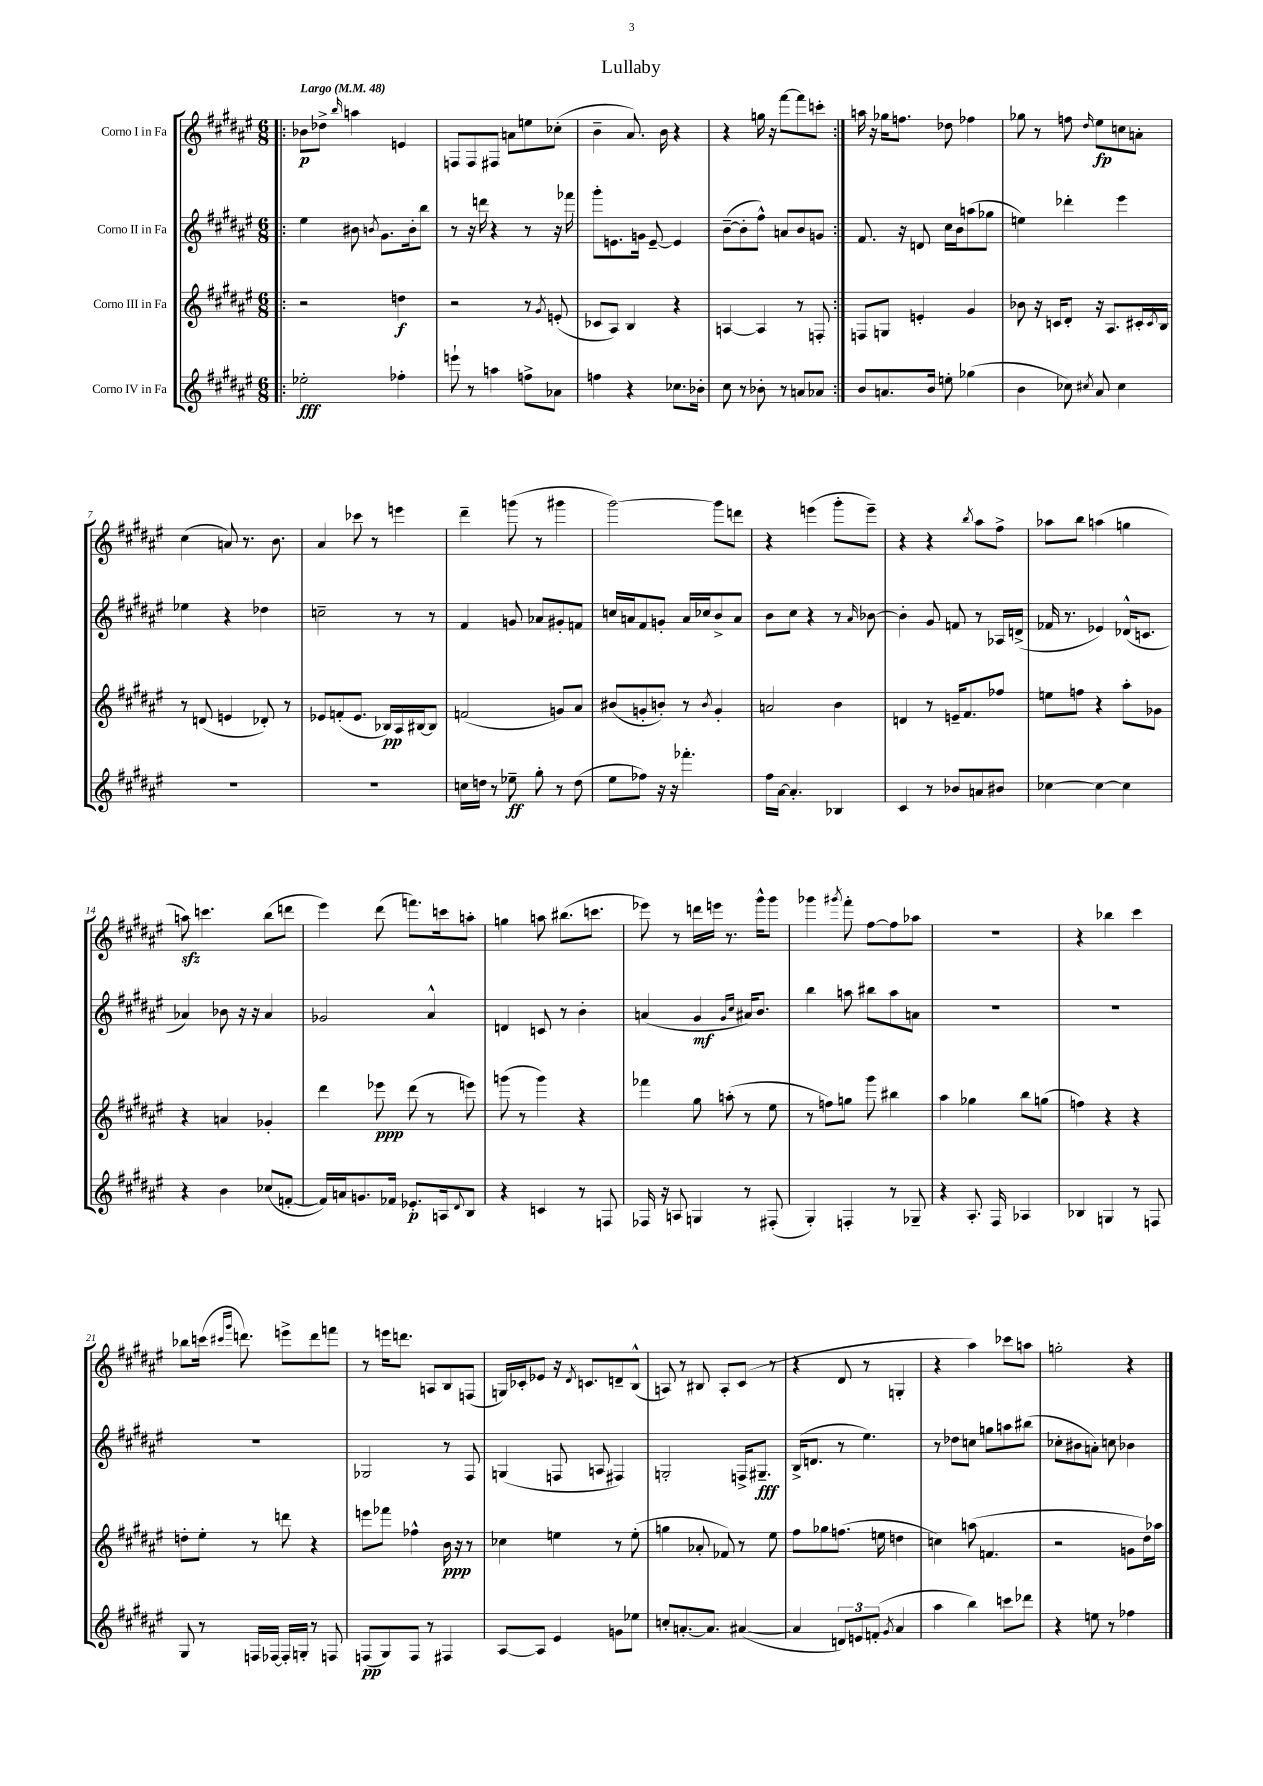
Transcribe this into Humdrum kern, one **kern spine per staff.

**kern	**dynam	**kern	**dynam	**kern	**dynam	**kern	**dynam
*part4	*part4	*part3	*part3	*part2	*part2	*part1	*part1
*staff4	*staff4	*staff3	*staff3	*staff2	*staff2	*staff1	*staff1
*I"Corno IV in Fa	*	*I"Corno III in Fa	*	*I"Corno II in Fa	*	*I"Corno I in Fa	*
*clefG2	*	*clefG2	*	*clefG2	*	*clefG2	*
*k[f#c#g#d#a#e#]	*	*k[f#c#g#d#a#e#]	*	*k[f#c#g#d#a#e#]	*	*k[f#c#g#d#a#e#]	*
*M6/8	*	*M6/8	*	*M6/8	*	*M6/8	*
*MM48	*	*MM48	*	*MM48	*	*MM48	*
=1!|:	=1!|:	=1!|:	=1!|:	=1!|:	=1!|:	=1!|:	=1!|:
!	!	!	!	!	!	!LO:TX:a:B:t=Largo	!
2ee-X'\	fff	2r	.	4ee#\	.	8b-X\L	p
.	.	.	.	.	.	8dd-X^\J	.
.	.	.	.	.	.	16qqbb/	.
.	.	.	.	8b#X\	.	4aan\	.
.	.	.	.	8qbn/	.	.	.
.	.	.	.	8.g#\L	.	.	.
4ff-X'\	.	4ddn\	f	.	.	4en/	.
.	.	.	.	16b'\k	.	.	.
.	.	.	.	8bb\J	.	.	.
=2	=2	=2	=2	=2	=2	=2	=2
8eeen`\	.	2r	.	8r	.	8Fn/L	.
8r	.	.	.	16r	.	8F/	.
.	.	.	.	16dddn\	.	.	.
4aan\	.	.	.	4r	.	8F#X/J	.
.	.	.	.	.	.	8an\L	.
8ffn^\L	.	8r	.	8r	.	8een\	.
.	.	8qg#/	.	.	.	.	.
8a-X\J	.	(8en'/	.	16r	.	(8cc-X'\J	.
.	.	.	.	16fff-X\	.	.	.
=3	=3	=3	=3	=3	=3	=3	=3
4ffn\	.	8c-X/L	.	8ggg#'\L	.	4b~\	.
.	.	8A#/J)	.	8.en\	.	.	.
4r	.	4B/	.	.	.	8.a#/)	.
.	.	.	.	16gn\Jk	.	.	.
.	.	.	.	[8e~/	.	.	.
.	.	.	.	.	.	16b\	.
8.cc-X\L	.	4r	.	4e/]	.	4r	.
16b-X'\Jk	.	.	.	.	.	.	.
=4	=4	=4	=4	=4	=4	=4	=4
8cc#\	.	[4An/	.	([8b~\L	.	4r	.
8r	.	.	.	8b'\]	.	.	.
8b-X'\	.	4A/]	.	8ff#^^\J)	.	16ggn\	.
.	.	.	.	.	.	16r	.
8r	.	.	.	8an/L	.	[8fff#\L	.
8an/L	.	8r	.	8b/	.	8fff#\]	.
8a-X/J	.	8Fn'/	.	8gn/J	.	8cccn'\J	.
=5:|!	=5:|!	=5:|!	=5:|!	=5:|!	=5:|!	=5:|!	=5:|!
8b/L	.	8Fn/L	.	8.f#/	.	16aan\	.
.	.	.	.	.	.	16r	.
8.an/	.	8Gn/J	.	.	.	16gg-X\KL	.
.	.	.	.	16r	.	8.ffn\J	.
.	.	4en'/	.	8dn/	.	.	.
16b/Jk	.	.	.	.	.	.	.
8een'\	.	.	.	16cc#\LL	.	8dd-X\	.
.	.	.	.	16b\J	.	.	.
(4gg-X\	.	4g#/	.	(8aan\	.	4ff-X\	.
.	.	.	.	8gg-X\J	.	.	.
=6	=6	=6	=6	=6	=6	=6	=6
4b\	.	8b-X\	.	4een\)	.	8gg-X\	.
.	.	16r	.	.	.	8r	.
.	.	16cn/KL	.	.	.	.	.
8cc-X\)	.	8d#'/J	.	4ddd-X'\	.	8ffn\	.
8qcc#X/	.	.	.	.	.	16qqdd#/	.
8a#/	.	16r	.	.	.	8ee#\L	fp
.	.	8.A#/L	.	.	.	.	.
4cc#\	.	.	.	4eee#\	.	8ccn\	.
.	.	16c#X'/L	.	.	.	8an'\J	.
.	.	8qc#/	.	.	.	.	.
.	.	16B/JJ	.	.	.	.	.
!!LO:LB:g=z
=7	=7	=7	=7	=7	=7	=7	=7
2.r	.	8r	.	4ee-X\	.	(4cc#\	.
.	.	(8dn/	.	.	.	.	.
.	.	4en/	.	4r	.	8an/)	.
.	.	.	.	.	.	8.r	.
.	.	8d-X'/)	.	4dd-X\	.	.	.
.	.	.	.	.	.	8.b\	.
.	.	8r	.	.	.	.	.
=8	=8	=8	=8	=8	=8	=8	=8
2.r	.	8e-X/L	.	2ccn~\	.	4a#/	.
.	.	(8fn'/	.	.	.	.	.
.	.	8.e-/J	.	.	.	8ccc-X\	.
.	.	.	.	.	.	8r	.
.	.	16B-X/LL)	pp	.	.	.	.
.	.	16A#/	.	8r	.	4eeen\	.
.	.	[16B#X/J	.	.	.	.	.
.	.	8B#/J]	.	8r	.	.	.
=9	=9	=9	=9	=9	=9	=9	=9
16ccn\LL	.	(2fn/	.	4f#/	.	4ddd#~\	.
16ddn\JJ	.	.	.	.	.	.	.
8r	.	.	.	.	.	.	.
8ee-X~\	ff	.	.	8gn/	.	(8gggn\	.
8gg#'\	.	.	.	8a-X/L	.	8r	.
8r	.	8gn/L)	.	8g#X'/	.	4ggg#X\	.
(8dd\	.	8a#/J	.	8fn/J	.	.	.
=10	=10	=10	=10	=10	=10	=10	=10
8ee#\L	.	(8b#X/L	.	16ccn/LL	.	[2ggg#\)	.
.	.	.	.	16an/J	.	.	.
8ff-X\J)	.	8gn'/	.	8f#/	.	.	.
16r	.	8bn'/J)	.	8gn'/J	.	.	.
16r	.	.	.	.	.	.	.
4.fff-X'\	.	8r	.	16a/LL	.	.	.
.	.	.	.	16cc-X/J	.	.	.
.	.	8qb/	.	.	.	.	.
.	.	4g'/	.	8b^/	.	8ggg#\L]	.
.	.	.	.	8a/J	.	8dddn\J	.
=11	=11	=11	=11	=11	=11	=11	=11
16ff#\LL	.	2an/	.	8b\L	.	4r	.
[16a#\JJ	.	.	.	.	.	.	.
4.a#'/]	.	.	.	8cc#\J	.	.	.
.	.	.	.	4r	.	(4eeen\	.
4B-X/	.	4b\	.	8r	.	8ggg#'\L	.
.	.	.	.	16qqa#/	.	.	.
.	.	.	.	[8b-X\	.	8eee~\J)	.
=12	=12	=12	=12	=12	=12	=12	=12
4c#/	.	4dn/	.	4b-'\]	.	4r	.
8r	.	8r	.	8g#/	.	4r	.
8b-X/L	.	16en~/KL	.	8fn/	.	.	.
.	.	8.f#/	.	.	.	.	.
.	.	.	.	.	.	8qbb/	.
8an/	.	.	.	8r	.	8aa#\L	.
8b#X/J	.	8ff-X/J	.	16A-X/LL	.	8ff#^\J	.
.	.	.	.	(16dn^/JJ	.	.	.
=13	=13	=13	=13	=13	=13	=13	=13
[4cc-X\	.	8een\L	.	16f-X/	.	8aa-X\L	.
.	.	.	.	8.r	.	.	.
.	.	8ffn\J	.	.	.	8bb\J	.
4cc-\_	.	4r	.	4e-X/)	.	(4aan\	.
4cc-\]	.	8aa#'\L	.	(16d-X^^/KL	.	4ggn\	.
.	.	.	.	8.cn/J	.	.	.
.	.	8g-X\J	.	.	.	.	.
!!LO:LB:g=z
=14	=14	=14	=14	=14	=14	=14	=14
4r	.	4r	.	4a-X/)	.	8aanzz\)	.
.	.	.	.	.	.	4.cccn\	.
4b\	.	4an/	.	8b-X\	.	.	.
.	.	.	.	16r	.	.	.
.	.	.	.	16r	.	.	.
(8cc-X/L	.	4g-X'/	.	4a-/	.	(8bb\L	.
[8fn'/J	.	.	.	.	.	8dddn\J	.
=15	=15	=15	=15	=15	=15	=15	=15
16f/LL])	.	4ddd#\	.	2g-X/	.	4eee#\)	.
16an/J	.	.	.	.	.	.	.
8.gn/	.	.	.	.	.	.	.
.	.	8eee-X\	ppp	.	.	(8ddd#\	.
16f-X/Jk	.	.	.	.	.	.	.
8.e-X'/L	p	(8ddd#\	.	.	.	8.fffn\L)	.
.	.	8r	.	4a#^^/	.	.	.
16An/k	.	.	.	.	.	16cccn\k	.
8qqd#/	.	.	.	.	.	.	.
8B/J	.	8eeen\)	.	.	.	8aan'\J	.
=16	=16	=16	=16	=16	=16	=16	=16
4r	.	(8gggn\	.	4dn/	.	4ggn\	.
.	.	8r	.	.	.	.	.
4cn/	.	4ggg\)	.	8cn/	.	8aan\	.
.	.	.	.	8r	.	(8.bb#X\L	.
8r	.	4r	.	4b'\	.	.	.
.	.	.	.	.	.	8.cccn\J	.
8Fn/	.	.	.	.	.	.	.
=17	=17	=17	=17	=17	=17	=17	=17
16F-X/	.	4fff-X\	.	(4an/	.	8eee-X\)	.
16r	.	.	.	.	.	.	.
8An/	.	.	.	.	.	8r	.
4Gn/	.	8gg#\	.	4g#/	mf	16dddn\LL	.
.	.	.	.	.	.	16eeen\JJ	.
.	.	(8aan'\	.	.	.	8.r	.
.	.	.	.	16qqg#/LL	.	.	.
.	.	.	.	16qqcc#/JJ	.	.	.
8r	.	8r	.	16a#X/KL)	.	.	.
.	.	.	.	8.b/J	.	16ggg#^^\KL	.
(8F#X'/	.	8ee#\	.	.	.	8ggg#\J	.
=18	=18	=18	=18	=18	=18	=18	=18
4G#'/)	.	8r	.	4bb\	.	4ggg-X\	.
.	.	8ffn\L)	.	.	.	.	.
.	.	.	.	.	.	8qggg#X/	.
4Fn'/	.	8ggn\J	.	8aan\	.	8fff#'\	.
.	.	8ggg#\	.	8bb#X\L	.	[8ff#\L	.
8r	.	4bb#X\	.	8aa\	.	8ff#\]	.
8G-X~/	.	.	.	8an\J	.	8aa-X\J	.
=19	=19	=19	=19	=19	=19	=19	=19
4r	.	4aa#\	.	2.r	.	2.r	.
8.A#'/	.	4gg-X\	.	.	.	.	.
16F#/	.	.	.	.	.	.	.
4A-X/	.	8bb\L	.	.	.	.	.
.	.	(8ggn\J	.	.	.	.	.
=20	=20	=20	=20	=20	=20	=20	=20
4B-X/	.	4ffn\)	.	2.r	.	4r	.
4Gn/	.	4r	.	.	.	4bb-X\	.
8r	.	4r	.	.	.	4ccc#\	.
8Fn/	.	.	.	.	.	.	.
!!LO:LB:g=z
=21	=21	=21	=21	=21	=21	=21	=21
8G#/	.	8ddn'\L	.	2.r	.	8bb-X\L	.
8r	.	8ee#'\J	.	.	.	(16cccn\Jk	.
.	.	.	.	.	.	16qqccc#X/LL	.
.	.	.	.	.	.	16qqggg#/JJ	.
.	.	.	.	.	.	8.dddn\)	.
16Fn/LL	.	8r	.	.	.	.	.
[16F-X/JJ	.	.	.	.	.	.	.
16F-'/LL]	.	8dddn\	.	.	.	8eeen^\L	.
16Gn'/JJ	.	.	.	.	.	.	.
8r	.	4r	.	.	.	8ddd\	.
8Fn/	.	.	.	.	.	8fffn\J	.
=22	=22	=22	=22	=22	=22	=22	=22
(8Fn/L	pp	8eeen\L	.	2G-X/	.	8r	.
8G#/)	.	8fff-X\J	.	.	.	16eeen\KL	.
.	.	.	.	.	.	8.dddn\J	.
8F/J	.	4ff-X^^\	.	.	.	.	.
8r	.	.	.	.	.	8An/L	.
4F#X/	.	16b\	ppp	8r	.	8B/	.
.	.	16r	.	.	.	.	.
.	.	8r	.	8F#/	.	(8Fn/J	.
=23	=23	=23	=23	=23	=23	=23	=23
[8A#/L	.	4cc-X\	.	(4Gn/	.	16Gn/LL)	.
.	.	.	.	.	.	16c-X'/J	.
8A#/J]	.	.	.	.	.	8e-X/J	.
4e#/	.	4een\	.	8Fn/	.	16r	.
.	.	.	.	.	.	8qd#/	.
.	.	.	.	.	.	8.cn/L	.
.	.	.	.	8An/	.	.	.
8gn\L	.	8r	.	4F#X/)	.	8dn~/	.
8ee-X\J	.	(8ee'\	.	.	.	(8B^^/J	.
=24	=24	=24	=24	=24	=24	=24	=24
8ccn'/L	.	4ggn\	.	2Gn'/	.	8An/)	.
[8.an'/	.	.	.	.	.	8r	.
.	.	8a-X'/	.	.	.	8B#X/	.
8.a/J]	.	.	.	.	.	.	.
.	.	8f-X/)	.	.	.	8A'/L	.
([4a#X/	.	8r	.	16Fn^/KL	.	(8c#/J	.
.	.	.	.	8.G#X~/J	fff	.	.
.	.	8ee#\	.	.	.	8r	.
=25	=25	=25	=25	=25	=25	=25	=25
4a#/]	.	8ff#\L	.	(16B^/KL	.	4r	.
.	.	.	.	8.dn/J	.	.	.
.	.	8gg-X\	.	.	.	.	.
12dn/L)	.	(8.ffn\J	.	8r	.	8d#/	.
12en/	.	.	.	.	.	.	.
.	.	.	.	4.ee#\)	.	8r	.
(12fn'/J	.	.	.	.	.	.	.
.	.	16een\	.	.	.	.	.
8qg#/	.	.	.	.	.	.	.
4a#/	.	4ddn\	.	.	.	4Gn'/	.
=26	=26	=26	=26	=26	=26	=26	=26
4aa#\	.	4ccn\)	.	8r	.	4r	.
.	.	.	.	8dd-X\L	.	.	.
4bb\)	.	(8aan\	.	8ccn\J	.	4aa#\)	.
.	.	4.fn/	.	8ggn\L	.	.	.
8cccn\L	.	.	.	8aan\	.	8ccc-X\L	.
8ddd-X\J	.	.	.	(8bb#X\J	.	8aan\J	.
=27	=27	=27	=27	=27	=27	=27	=27
4r	.	2r	.	8cc-X'\L	.	2ggn'\	.
.	.	.	.	8b#X\	.	.	.
8een\	.	.	.	8an'\J)	.	.	.
8r	.	.	.	8ccn\	.	.	.
4ff-X\	.	8gn\L	.	4b-X\	.	4r	.
.	.	16dd#\L)	.	.	.	.	.
.	.	16aa-X\JJ	.	.	.	.	.
==	==	==	==	==	==	==	==
*-	*-	*-	*-	*-	*-	*-	*-
